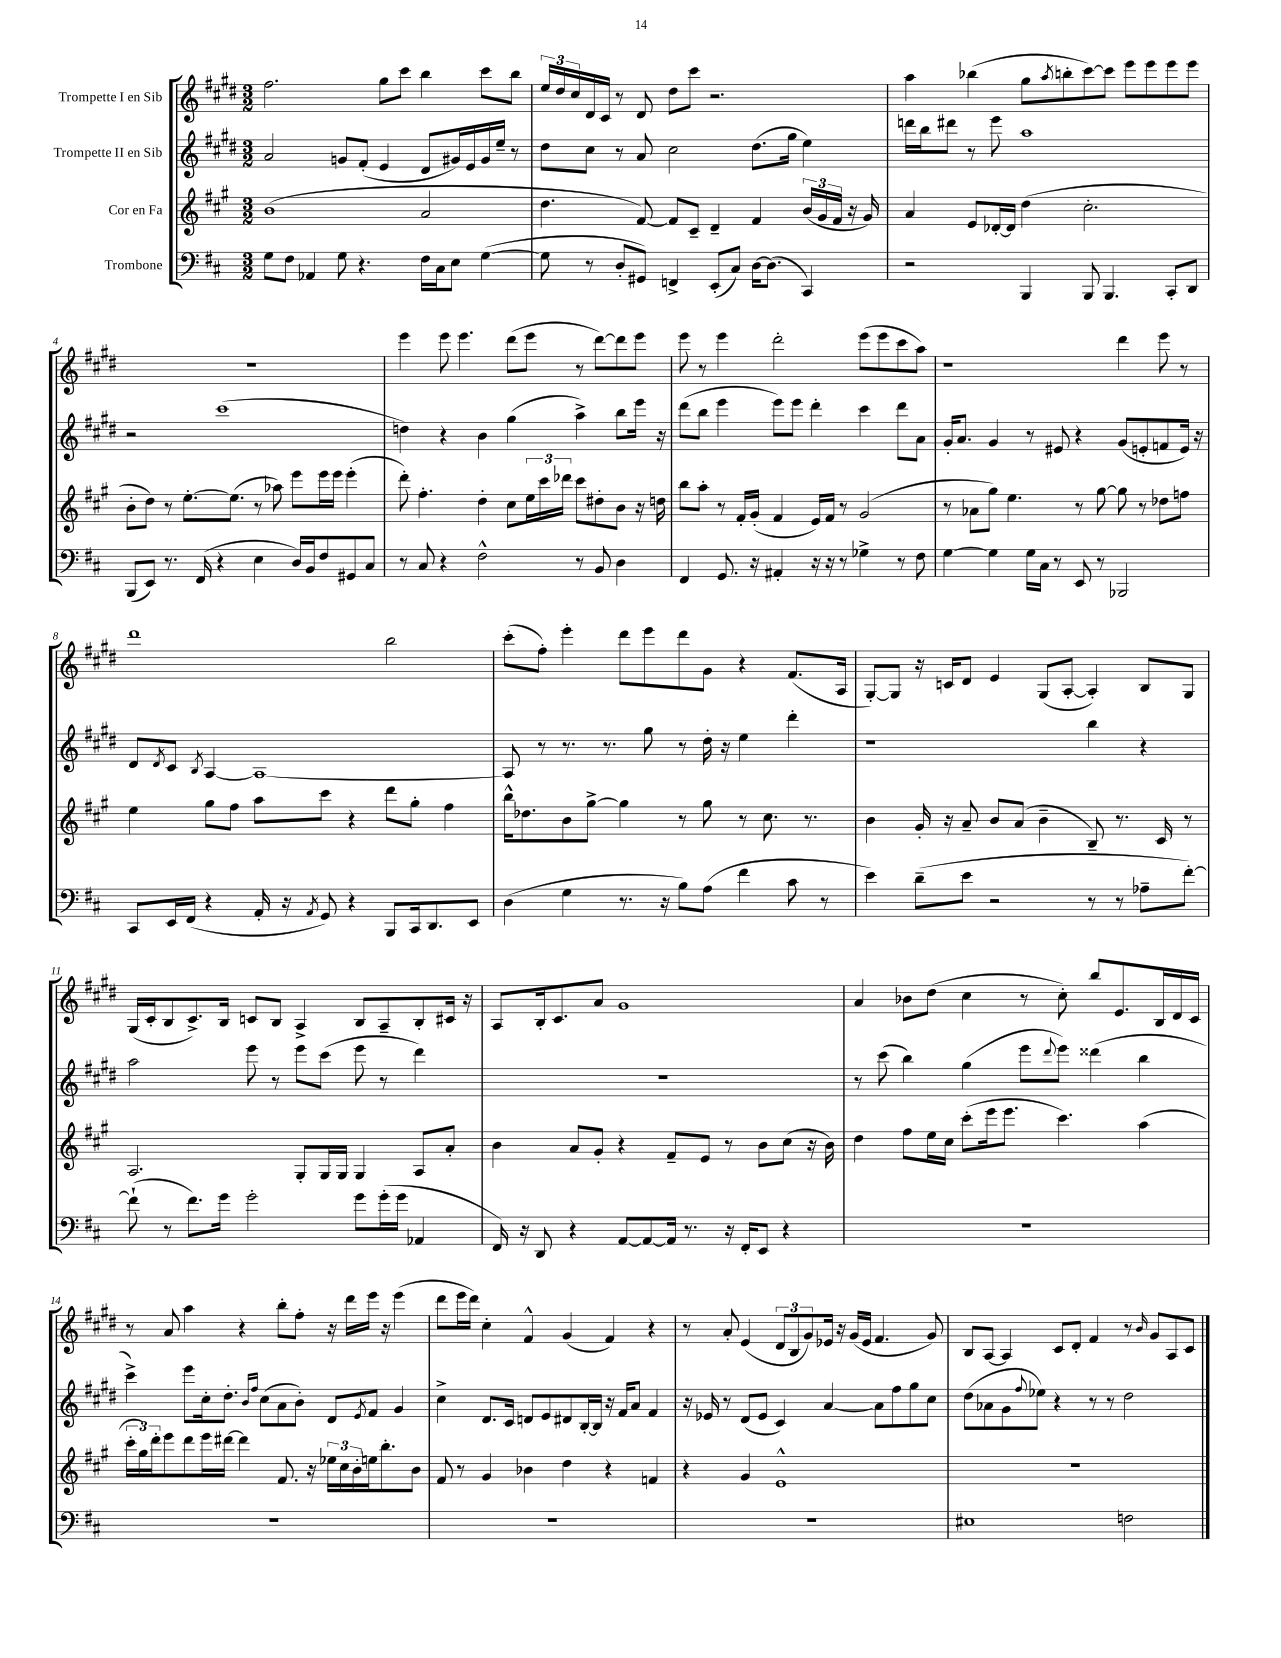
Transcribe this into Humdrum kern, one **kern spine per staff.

**kern	**kern	**kern	**kern
*part4	*part3	*part2	*part1
*staff4	*staff3	*staff2	*staff1
*I"Trombone	*I"Cor en Fa	*I"Trompette II en Sib	*I"Trompette I en Sib
*clefF4	*clefG2	*clefG2	*clefG2
*k[f#c#]	*k[f#c#g#]	*k[f#c#g#d#]	*k[f#c#g#d#]
*M3/2	*M3/2	*M3/2	*M3/2
=1	=1	=1	=1
8G\L	(1b	2a/	2.ff#\
8F#\J	.	.	.
4AA-X/	.	.	.
8G\	.	8gn/L	.
4.r	.	(8f#'/J	.
.	.	4e/	8gg#\L
.	.	.	8ccc#\J
16F#\LL	2a/	8d#/L	4bb\
16C#\J	.	.	.
8E\J	.	16g#X/L)	.
.	.	16e/	.
([4G\	.	16g#/	8ccc#\L
.	.	16ee~/JJ	.
.	.	8r	8bb\J
=2	=2	=2	=2
8G\]	4.dd\	8dd#\L	24ee/LL
.	.	.	24dd#/
.	.	.	24cc#/
8r	.	8cc#\J	16d#/
.	.	.	16c#/JJ
8D'/L	.	8r	8r
8GG#X/J)	[8f#/)	8a/	8d#/
4FFn^/	8f#/L]	2cc#\	8dd#\L
.	8c#~/J	.	8ccc#\J
(8EE'/L	4d~/	.	2.r
8C#/J)	.	.	.
[16D\KL	4f#/	(8.dd#\L	.
(8.D\J]	.	.	.
.	.	16gg#\Jk	.
4CC#/)	(24b/LL	4ee\)	.
.	24g#/	.	.
.	24f#/JJ	.	.
.	16r	.	.
.	16g#/)	.	.
=3	=3	=3	=3
2r	4a/	16dddn\LL	4aa\
.	.	16bb\J	.
.	.	8ddd#X\J	.
.	8e/L	8r	(4bb-X\
.	[16d-X'/L	8eee\	.
.	16d-/JJ]	.	.
4BBB/	(4dd\	1aa	8gg#\L
.	.	.	8qaa/
.	.	.	8bbn'\
8BBB/	2.cc#'\	.	[8ccc#\)
4.BBB/	.	.	8ccc#\J]
.	.	.	8eee\L
.	.	.	8eee\
8CC#'/L	.	.	8eee\
8DD/J	.	.	8eee\J
!!LO:LB:g=z
=4	=4	=4	=4
(8BBB/L	8b'\L	2r	1.r
8EE/J)	8dd\J)	.	.
8.r	8r	.	.
.	[8.ee'\L	.	.
(16FF#/	.	.	.
4r	.	(1ccc#	.
.	(8.ee\J]	.	.
4E\	8r	.	.
.	8aa-X\)	.	.
16D/LL)	8eee\L	.	.
16BB/J	.	.	.
8F#/	16eee\L	.	.
.	16eee\JJ	.	.
8GG#X/	(4eee'\	.	.
8C#/J	.	.	.
=5	=5	=5	=5
8r	8ddd'\)	4ddn\)	4eee\
8C#/	4.ff#'\	.	.
4r	.	4r	8eee\
.	.	.	4.eee\
2F#^^\	4dd'\	4b\	.
.	8cc#\L	(4gg#\	(8ddd#\L
.	24ee\L	.	8eee\J
.	24ccc#\	.	.
.	24ddd-X\JJ	.	.
8r	8ccc#\L	4aa^\)	8r
8BB/	8dd#X'\	.	[8ddd#\L)
4D\	8b\J	8bb\L	8ddd#\]
.	16r	16eee\Jk	8eee\J
.	16ddn\	16r	.
=6	=6	=6	=6
4FF#/	8bb\L	(8ddd#\L	8eee\
.	8aa'\J	8bb\J	8r
8.GG/	8r	4eee\	4eee\
.	16f#'/LL	.	.
16r	(16g#'/JJ	.	.
4AA#X'/	4f#/	8eee\L)	2ddd#'\
.	.	8eee\J	.
16r	16e/LL)	4ddd#'\	.
16r	16f#/JJ	.	.
8r	8r	.	.
4G-X^\	(2g#/	4ccc#\	(8eee\L
.	.	.	8eee\
8r	.	8ddd#\L	8ccc#\
8F#\	.	8a\J	8aa\J)
=7	=7	=7	=7
[4G\	8r	16g#'/KL	1r
.	.	8.a/J	.
.	8a-X\L	.	.
4G\]	8gg#\J)	4g#/	.
.	4.ee\	.	.
16G\LL	.	8r	.
16C#\JJ	.	.	.
8r	.	8e#X/	.
8EE/	8r	4r	.
8r	[8gg#\	.	.
2BBB-X/	8gg#\]	(8g#/L	4ddd#\
.	8r	8en'/	.
.	8dd-X\L	8fn/	8eee\
.	8ffn\J	16e/Jk)	8r
.	.	16r	.
!!LO:LB:g=z
=8	=8	=8	=8
8CC#/L	4ee\	8d#/L	1ddd#
.	.	8qd#/	.
16EE/L	.	8c#/J	.
(16FF#/JJ	.	.	.
.	.	8qB/	.
4r	8gg#\L	[4A/	.
.	8ff#\J	.	.
16AA'/	8aa\L	1A_	.
16r	.	.	.
8qAA/	.	.	.
8GG/)	8ccc#\J	.	.
4r	4r	.	.
8BBB/L	8ddd\L	.	2bb\
16CC#/k	8gg#'\J	.	.
8.DD/	.	.	.
.	4ff#\	.	.
8EE/J	.	.	.
=9	=9	=9	=9
(4D\	16bb^^\KL	8A/]	(8ccc#'\L
.	8.dd-X\	.	.
.	.	8r	8ff#'\J)
4G\	8b\	8.r	4eee'\
.	[8gg#^\J	.	.
.	.	8.r	.
8.r	4gg#\]	.	8ddd#\L
.	.	8gg#\	8eee\
16r	.	.	.
8B\L)	8r	8r	8ddd#\
(8A\J	8gg#\	16dd#'\	8g#\J
.	.	16r	.
4f#\	8r	4ee\	4r
.	8.cc#\	.	.
8c#\	.	4ddd#'\	(8.f#/L
.	8.r	.	.
8r	.	.	.
.	.	.	16A/Jk
=10	=10	=10	=10
4e\)	4b\	1r	[8G#'/L)
.	.	.	8G#/J]
(8d~\L	16g#'/	.	16r
.	16r	.	16cn/KL
8e\J	8a~/	.	8d#/J
2r	8b/L	.	4e/
.	(8a/J	.	.
.	4b~\	.	(8G#/L
.	.	.	[8A'/J
8r	8B~/)	4bb\	4A'/])
8r	8.r	.	.
8A-X~\L	.	4r	8B/L
.	16c#/	.	.
[8f#'\J)	8r	.	8G#/J
!!LO:LB:g=z
=11	=11	=11	=11
(8f#`\]	2.A/	2aa\	(16G#/LL
.	.	.	16c#'/J
8r	.	.	8B/
8.f#\L)	.	.	8.c#^/)
16g\Jk	.	.	16B/Jk
2g'\	.	8eee\	8cn/L
.	.	8r	8B/J
.	8G#'/L	8eee\L	4A^/
.	16G#/L	(8ccc#\J	.
.	16G#/JJ	.	.
8g\L	4G#/	8eee\	8B/L
(16g'\L	.	8r	8A~/
16g\JJ	.	.	.
4AA-X/	8A/L	4ddd#\)	8B'/
.	8a'/J	.	16c#X/Jk
.	.	.	16r
=12	=12	=12	=12
16FF#/)	4b\	1.r	8A/L
16r	.	.	.
8DD/	.	.	16B'/k
.	.	.	8.c#/
4r	8a/L	.	.
.	8g#'/J	.	8a/J
[8AA/L	4r	.	1g#
8AA/_	.	.	.
16AA/Jk]	8f#~/L	.	.
8.r	.	.	.
.	8e/J	.	.
16r	8r	.	.
16FF#'/KL	.	.	.
8EE/J	8b\L	.	.
4r	(8cc#\J	.	.
.	16r	.	.
.	16b\)	.	.
=13	=13	=13	=13
1.r	4dd\	8r	4a/
.	.	(8ccc#\	.
.	8ff#\L	4bb\)	8b-X\L
.	16ee\L	.	(8dd#\J
.	16cc#\JJ	.	.
.	(8ccc#'\L	(4gg#\	4cc#\
.	16eee\k	.	.
.	8.eee\J	.	.
.	.	8eee\L	8r
.	.	8qqddd#/	.
.	4.ccc#\)	8eee\J)	8cc#'\)
.	.	(4ddd##X\	8bb/L
.	.	.	8.e/
.	(4aa\	4bb\	.
.	.	.	16B/L
.	.	.	16d#/
.	.	.	16c#/JJ
!!LO:LB:g=z
=14	=14	=14	=14
1.r	24ccc#'\LL	4ccc#^\)	8r
.	24gg#\)	.	.
.	24ddd'\J	.	.
.	8eee\	.	8a/
.	8ddd\	8eee\L	4aa\
.	16eee\L	16cc#'\k	.
.	[16ddd#X\JJ	8.dd#'\J	.
.	4ddd#\]	.	4r
.	.	16qqb/LL	.
.	.	16qqff#/JJ	.
.	.	(8cc#\L	.
.	8.f#/	8a\	8bb'\L
.	.	8b'\J)	8ff#'\J
.	16r	.	.
.	24ee-X\LL	8d#/L	16r
.	24cc#\	.	.
.	.	.	16ddd#\LL
.	24b'\	.	.
.	.	8qe/	.
.	16een\J	8f#/J	16eee\JJ
.	8.bb'\	.	16r
.	.	4g#/	(4eee\
.	8b\J	.	.
=15	=15	=15	=15
1.r	8f#/	4cc#^\	8ddd#\L
.	8r	.	16eee\L
.	.	.	16ddd#\JJ)
.	4g#/	8.d#/L	4cc#'\
.	.	16c#/Jk	.
.	4b-X\	8dn/L	4f#^^/
.	.	8e/	.
.	4dd\	8d#X/	(4g#/
.	.	[16B'/L	.
.	.	16B/JJ]	.
.	4r	16r	4f#/)
.	.	16f#/KL	.
.	.	8a/J	.
.	4fn/	4f#/	4r
=16	=16	=16	=16
1.r	4r	16r	8r
.	.	16e-X/	.
.	.	8r	8a'/
.	4g#/	(8d#/L	(4e/
.	.	8e-/J	.
.	1e^^	4c#/)	12d#/L
.	.	.	12B/
.	.	.	12g#/)
.	.	[4a/	16e-X/Jk
.	.	.	16r
.	.	.	(16g#/LL
.	.	.	16e-/JJ
.	.	8a\L]	4.f#/
.	.	8ff#\	.
.	.	8gg#\	.
.	.	8cc#\J	8g#/)
=17	=17	=17	=17
1E#X	1.r	(8dd#\L	8B/L
.	.	8a-X\	[8A/J
.	.	8g#\	4A/]
.	.	8qqff#/	.
.	.	8ee-X\J)	.
.	.	4r	8c#/L
.	.	.	8d#'/J
.	.	8r	4f#/
.	.	8r	.
2Fn\	.	2dd#\	8r
.	.	.	16qqb/
.	.	.	8g#/L
.	.	.	8A/
.	.	.	8c#/J
==	==	==	==
*-	*-	*-	*-
